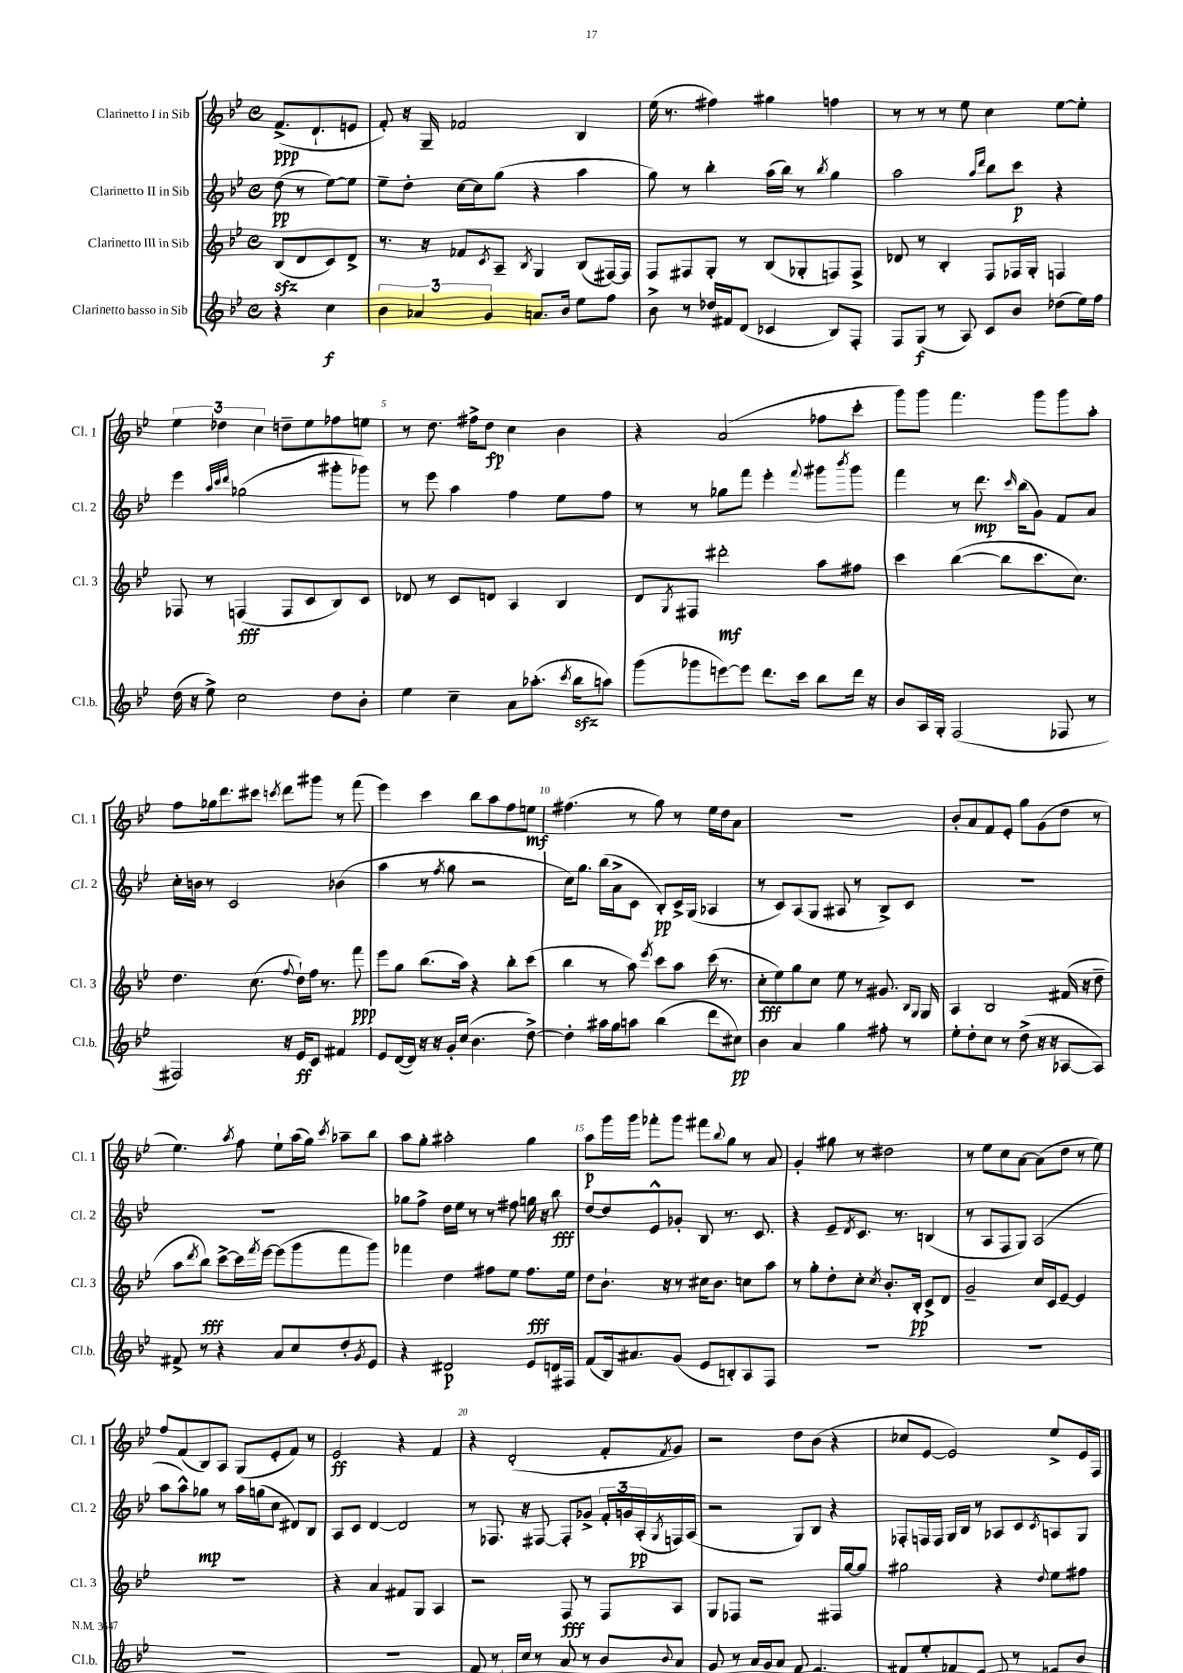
<<
\new StaffGroup <<
\new Staff = "s0" \with { instrumentName = "Clarinetto I in Sib" shortInstrumentName = "Cl. 1" } {
    \clef treble \key bes \major \defaultTimeSignature \time 4/4 \partial 2
    f'8.->\ppp( d'8.-! e'8 |
    f'8-.) r16 g16-- fes'2 bes4 |
    ees''16( r8. fis''4) gis''4 f''4 |
    r8 r8 r8 ees''8 c''4 ees''8~ ees''8-. |
    \tuplet 3/2 { ees''4 des''4 c''4 } d''8-- ees''8 fes''8 e''8 |
    r8 d''8. fis''16-> d''8\fp c''4 bes'4 |
    r4 a'2( fes''8 c'''8-. |
    g'''8) g'''8 f'''4. g'''8 g'''8 a''8-. |
    f''8 ges''16 d'''8. cis'''8 \acciaccatura { c'''8 } d'''8 gis'''8 r8 f'''8( |
    ees'''4) c'''4 bes''8 a''8 f''8 e''8\mf |
    fis''4.( r8 g''8) r8 ees''16 d''16 a'8 |
    R1 |
    bes'8-. a'8 f'8 ees'8-. g''8 g'8( d''8 r8 |
    ees''4.) \acciaccatura { a''8 } f''8 ees''8-! a''16( g''16) \acciaccatura { c'''8 } aes''8-- bes''8 |
    a''8 g''8-. ais''2-. g''4 |
    a''8\p g'''16 g'''16 fes'''8-. g'''8 fis'''8 \appoggiatura { bes''8 } g''8 r8 a'8 |
    g'4-. gis''8 r8 dis''2 |
    r8 ees''8 c''8 a'8~ a'8( d''8 r8 ees''8) |
    f''8 f'8( bes8) a8 g8( ees'8-. f'8) r8 |
    ees'2\ff r4 f'4 |
    r4 d'2-.( f'8-. \acciaccatura { f'8 } g'8) |
    r2 d''8 bes'8( r4 |
    ces''8 ees'8~ ees'2) ees''8-> ees'16 f16 \bar "|." |
}
\new Staff = "s1" \with { instrumentName = "Clarinetto II in Sib" shortInstrumentName = "Cl. 2" } {
    \clef treble \key bes \major \defaultTimeSignature \time 4/4 \partial 2
    d''8\pp( r8 ees''8~) ees''8 |
    ees''8-- d''8-. c''16~ c''16 g''8( r4 a''4 |
    g''8) r8 bes''4-. a''16( bes''16) r8 \acciaccatura { bes''8 } g''4 |
    a''2 \grace { a''16 d'''16 } bes''8 c'''8\p r4 |
    ees'''4 \grace { a''32 c'''32 d'''32 } ges''2( gis'''8-. ges'''8) |
    r8 ees'''8 a''4 f''4 ees''8 f''8 |
    r8 r8 ges''8 f'''8 ees'''4-. \appoggiatura { f'''8 } gis'''8 \acciaccatura { bes'''8 } gis'''8 |
    f'''4 r8 d'''8.\mp \grace { c'''16 } bes''16( g'8) f'8 a'8 |
    c''16-. b'16 r8 c'2 bes'4( |
    a''4 r8 \acciaccatura { f''8 } g''8 r2 |
    c''16) g''8. bes''16( a'16-> c'8 bes8-.\pp) c'16-> g16( aes4 |
    r8 c'8) a8( g8 ais8 r8 bes8->) c'8 |
    R1 |
    R1 |
    ges''8 f''8-> d''16 ees''16 r8 r8 fis''8 g''16 r16 bes''8\fff |
    d''8~ d''8 ees'8-^ ges'8-. bes8 r8. c'8. |
    r4 ees'8-- \acciaccatura { d'8 } c'8. r8. b4( |
    r8 a8 f8 g8) a2( |
    a''8 a''8-^) ges''8\mp r8 a''16 g''16( c''8 dis'8) bes8 |
    a8 c'8 d'4~ d'2 |
    r8 fes8. r16 fis8~ fis8-. ges'8-> \tuplet 3/2 { f'16-. g'16 a16-.\pp( } \acciaccatura { g8 } f16) a16( |
    r2 g8) bes8 r4 |
    fes8-. f16 f16 g16 bes16 r8 aes8 c'8 \acciaccatura { c'8 } a8 g8 \bar "|." |
}
\new Staff = "s2" \with { instrumentName = "Clarinetto III in Sib" shortInstrumentName = "Cl. 3" } {
    \clef treble \key bes \major \defaultTimeSignature \time 4/4 \partial 2
    bes8\sfz( d'8 c'8) d'8-> |
    r8. r16 fes'8 \acciaccatura { c'8 } a8-- \acciaccatura { bes8 } g4 bes8( fis16~) fis16 |
    f8 fis8 g8-. r8 bes8( ges8-. f8) f8-> |
    des'8 r8 bes4-. f8 fes16 g16-. f4 |
    fes8 r8 f4\fff( f8 c'8 bes8) c'8 |
    des'8 r8 c'8 d'8 a4 bes4 |
    d'8 \acciaccatura { g8 } fis8 dis'''2-.\mf a''8 fis''8 |
    c'''4 bes''4~( bes''8 c'''8. c''8.) |
    d''4. c''8.( \appoggiatura { f''8 } d''16-!) f''16 r8. f'''8\ppp |
    ees'''8 g''8 bes''8.( a''16) r4 bes''8-. c'''8( |
    bes''4 r8 a''8) \acciaccatura { ees'''8 } c'''8 a''8 c'''16( r8. |
    c''8-.\fff ees''8) g''8 c''8 ees''8 r8 gis'8. \grace { bes16 g16 } g16 |
    a4 bes2 fis'16( r16 d''8-- |
    a''8 \acciaccatura { d'''8 } bes''8\fff) c'''8~-> c'''16 \acciaccatura { f'''8 } ees'''16~ ees'''8( g'''8 f'''8 g'''8) |
    fes'''4 d''4 fis''8 ees''8 fis''8.\fff ees''16 |
    d''8 bes'8.-! r16 r8 cis''16 bes'8. c''8 a''8 |
    r8 g''8-. d''8-. c''8-. \acciaccatura { c''8 } bes'8.-. bes16-.\pp c'8-> d'8 |
    g'2-- c''16 c'16 ees'8~-- ees'4 |
    R1 |
    r4 a'4 fis'8 g8 a4 |
    r2 f8\fff r8 f8 a8 |
    g8 fes8 r2 fis16 g''16~ g''8 |
    gis''2 r4 \appoggiatura { d''8 } ees''8 fis''8 \bar "|." |
}
\new Staff = "s3" \with { instrumentName = "Clarinetto basso in Sib" shortInstrumentName = "Cl.b." } {
    \clef treble \key bes \major \defaultTimeSignature \time 4/4 \partial 2
    r4 c''4\f |
    \tuplet 3/2 { bes'4 aes'4 g'4 } a'8. bes'16 ees''8 f''8 |
    bes'8-> r8 des''16 fis'16 d'8( ces'4 bes8) f8-. |
    f8 g8\f( r8 a8) c'8 bes'8 des''8( ees''16) f''16 |
    d''16( r16 ees''8->) c''2 d''8 bes'8-. |
    ees''4 c''4-- a'8 aes''8.-.( \acciaccatura { c'''8 } bes''16\sfz a''8) |
    g'''8( ges'''8 e'''8~) e'''8 d'''8. c'''16 bes''8 d'''16 r16 |
    bes'8 a16 g16-. f2( fes8 r8 |
    fis2) r16 ees'16\ff c'8 fis'4 |
    ees'8 d'16~( d'16) r16 r16 g'16-. c''16( bes'4. d''8~->) |
    d''4-. ais''16 g''16 a''8 bes''4( d'''8 cis''8\pp) |
    bes'4 a'4 g''4 fis''8-. r8 |
    ees''8-. d''8-. c''8 r8 d''8->( r16 r16 aes8~ aes8) |
    fis'8-> r8 r4 a'8 c''8 d''8-. \acciaccatura { g'8 } ees'8 |
    r4 dis'2\p ees'8 d'16 fis16 |
    f'8( bes16) ais'8. g'8( ees'8 b8-.) a8 f8 |
    R1 |
    R1 |
    R1 |
    R1 |
    f'8 r8 cis'16-. c''16 r8 a'8 r8 bes'8 \appoggiatura { bes'8 } a'8 |
    g'8 r8 a'16 g'16 a'8 f'8 ees'4.-> |
    fis'8-> ees''8-. fes'8-. ees'8 d'8-.( r8 e'8) bes'8 \bar "|." |
}
>>
>>
\layout { \context { \Score \override BarNumber.break-visibility = ##(#f #t #t) barNumberVisibility = #(every-nth-bar-number-visible 5) } }
